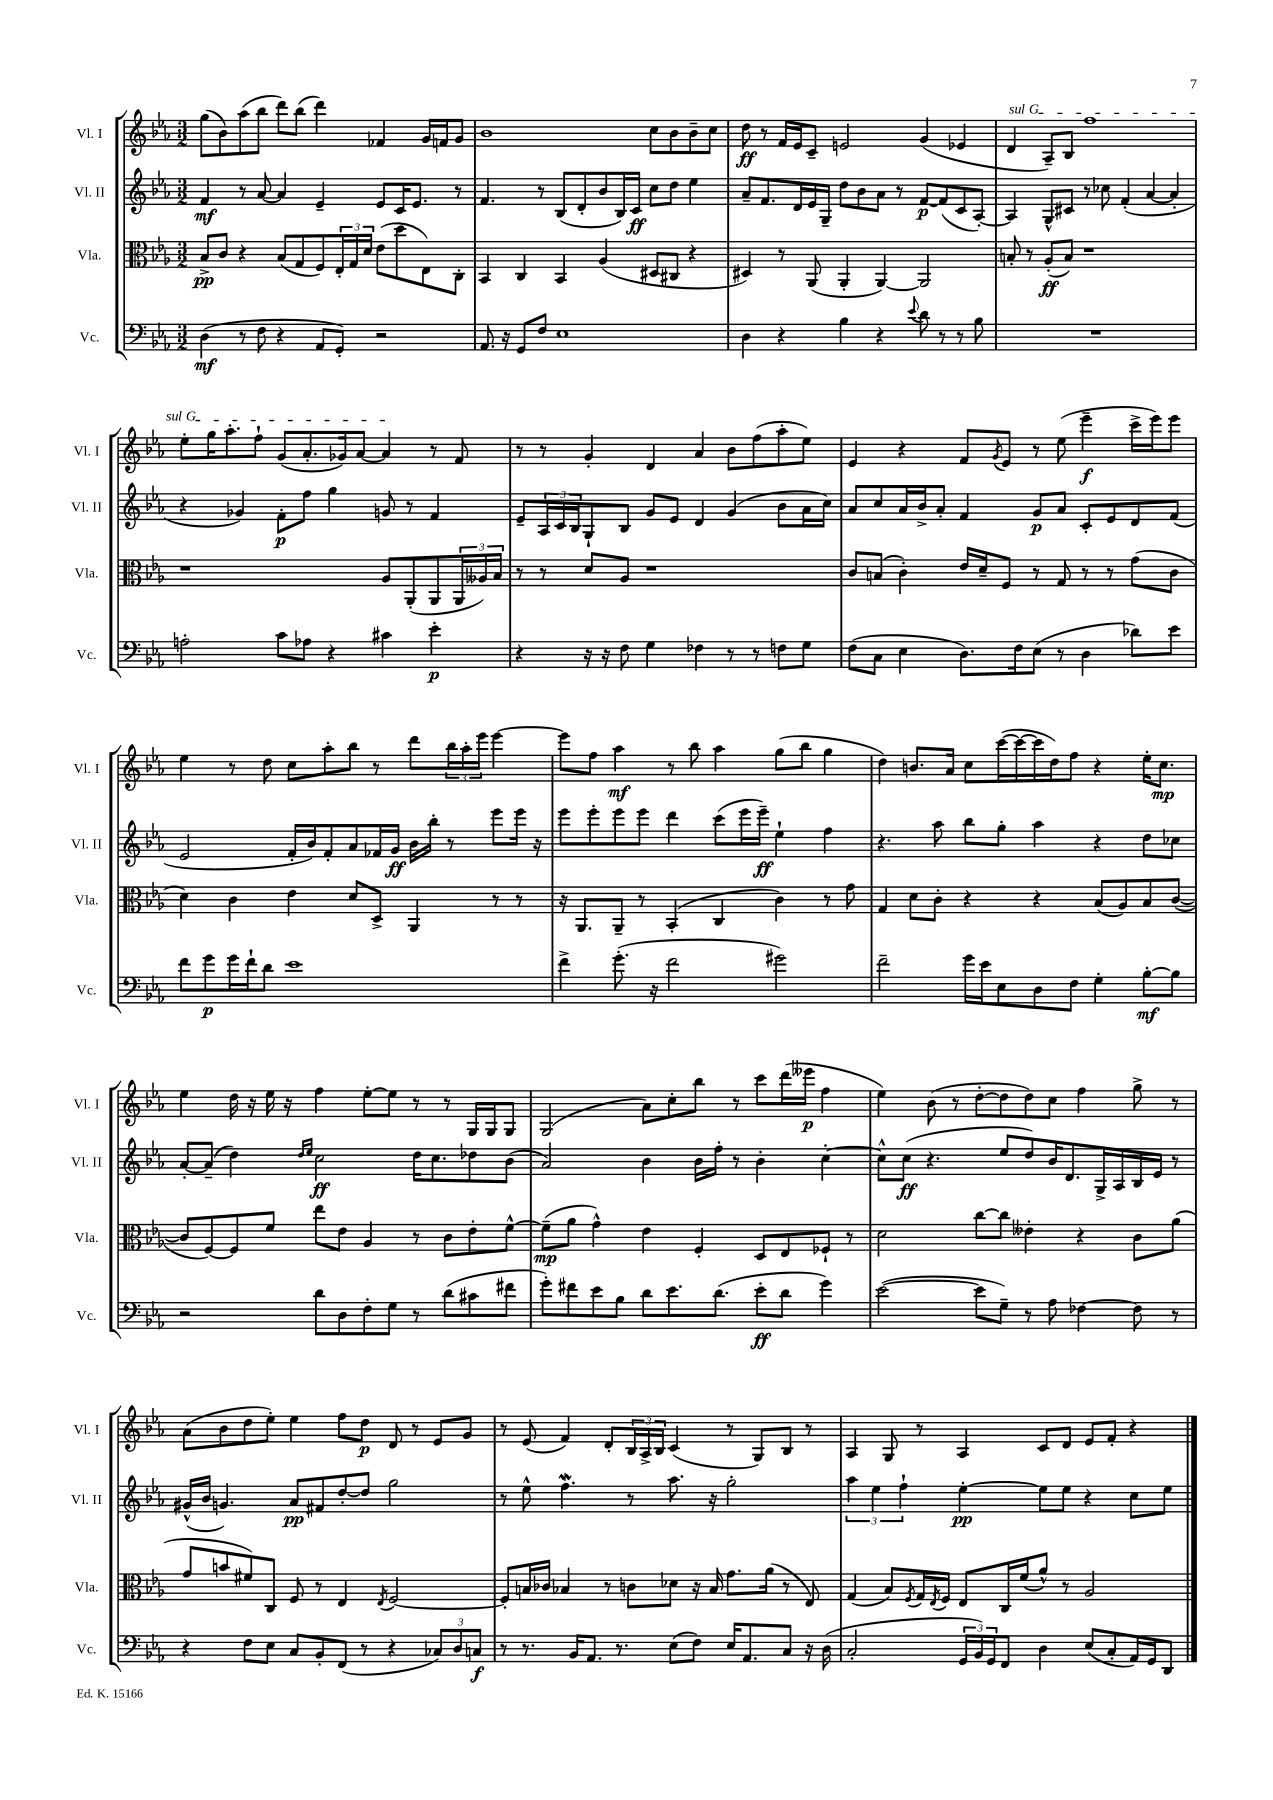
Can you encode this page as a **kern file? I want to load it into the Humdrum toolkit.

**kern	**dynam	**kern	**dynam	**kern	**dynam	**kern	**dynam
*part4	*part4	*part3	*part3	*part2	*part2	*part1	*part1
*staff4	*staff4	*staff3	*staff3	*staff2	*staff2	*staff1	*staff1
*I"Vc.	*	*I"Vla.	*	*I"Vl. II	*	*I"Vl. I	*
*I'Vc.	*	*I'Vla.	*	*I'Vl. II	*	*I'Vl. I	*
*clefF4	*	*clefC3	*	*clefG2	*	*clefG2	*
*k[b-e-a-]	*	*k[b-e-a-]	*	*k[b-e-a-]	*	*k[b-e-a-]	*
*M3/2	*	*M3/2	*	*M3/2	*	*M3/2	*
=1	=1	=1	=1	=1	=1	=1	=1
(4D\	mf	8B-^/L	pp	4f/	mf	(8gg\L	.
.	.	8c/J	.	.	.	8b-\)	.
8r	.	4r	.	8r	.	(8aa-\	.
8F\	.	.	.	[8a-/	.	8bb-\J	.
4r	.	(8B-/L	.	4a-/]	.	8ddd\L)	.
.	.	8G/	.	.	.	(8bb-\J	.
8AA-/L	.	8F/)	.	4e-~/	.	4ddd\)	.
8GG'/J)	.	24E-'/L	.	.	.	.	.
.	.	24G/	.	.	.	.	.
.	.	24d/JJ	.	.	.	.	.
2r	.	(8e-\L	.	8e-/L	.	4f-X/	.
.	.	8dd\	.	16c/K	.	.	.
.	.	.	.	8.e-/J	.	.	.
.	.	8E-\)	.	.	.	16g/LL	.
.	.	.	.	.	.	16fn/J	.
.	.	8C'\J	.	8r	.	8g/J	.
=2	=2	=2	=2	=2	=2	=2	=2
8.AA-/	.	4BB-/	.	4.f/	.	1b-	.
16r	.	.	.	.	.	.	.
8GG/L	.	4C/	.	.	.	.	.
8F/J	.	.	.	8r	.	.	.
1E-	.	4BB-/	.	(8B-/L	.	.	.
.	.	.	.	8d'/	.	.	.
.	.	(4A-/	.	8b-/	.	.	.
.	.	.	.	16B-/L)	.	.	.
.	.	.	.	16c/JJ	ff	.	.
.	.	8D#X/L	.	8cc\L	.	8cc\L	.
.	.	8C#X/J	.	8dd\J	.	8b-\	.
.	.	4r	.	4ee-\	.	8b-~\	.
.	.	.	.	.	.	8cc\J	.
=3	=3	=3	=3	=3	=3	=3	=3
4D\	.	4D#X/)	.	8a-~/L	.	8dd\	ff
.	.	.	.	8.f/	.	8r	.
4r	.	8r	.	.	.	16f/LL	.
.	.	.	.	16d/L	.	16e-/J	.
.	.	(8AA-/	.	16e-/	.	8c~/J	.
.	.	.	.	16G~/JJ	.	.	.
4B-\	.	4AA-'/	.	8dd\L	.	2en/	.
.	.	.	.	8b-\	.	.	.
4r	.	[4AA-/)	.	8a-\J	.	.	.
.	.	.	.	8r	.	.	.
8qqe-/	.	.	.	.	.	.	.
8d\	.	2AA-/]	.	[8f/L	p	(4g/	.
8r	.	.	.	(8f/]	.	.	.
8r	.	.	.	8c/	.	4e-X/	.
8B-\	.	.	.	[8A-'/J)	.	.	.
=4	=4	=4	=4	=4	=4	=4	=4
!	!	!	!	!	!	!LO:TX:a:i:t=sul G	!
1.r	.	8Bn'/	.	4A-/]	.	4d/	.
.	.	8r	.	.	.	.	.
.	.	(8A-'/L	ff	8G^^/L	.	8A-~/L)	.
.	.	8B/J)	.	8c#X/J	.	8B-/J	.
.	.	1r	.	8r	.	1ff	.
.	.	.	.	8cc-X\	.	.	.
.	.	.	.	(4f'/	.	.	.
.	.	.	.	[4a-/	.	.	.
.	.	.	.	4a-'/]	.	.	.
!!LO:LB:g=z
=5	=5	=5	=5	=5	=5	=5	=5
2An'\	.	1r	.	4r	.	8ee-'\L	.
.	.	.	.	.	.	16gg\K	.
.	.	.	.	.	.	8.aa-'\	.
.	.	.	.	4g-X/)	.	.	.
.	.	.	.	.	.	8ff`\J	.
8c\L	.	.	.	8f'\L	p	(8g/L	.
8A-X\J	.	.	.	8ff\J	.	8.a-'/	.
4r	.	.	.	4gg\	.	.	.
.	.	.	.	.	.	16g-X/k)	.
.	.	.	.	.	.	[8a-/J	.
4c#X\	.	8A-/L	.	8gn/	.	4a-/]	.
.	.	(8AA-'/	.	8r	.	.	.
4e-'\	p	8AA-/	.	4f/	.	8r	.
.	.	24AA-/L	.	.	.	8f/	.
.	.	24A--X/)	.	.	.	.	.
.	.	24B-/JJ	.	.	.	.	.
=6	=6	=6	=6	=6	=6	=6	=6
4r	.	8r	.	8e-~/L	.	8r	.
.	.	8r	.	24A-/L	.	8r	.
.	.	.	.	24c/	.	.	.
.	.	.	.	24B-/J	.	.	.
16r	.	8d/L	.	8G`/	.	4g'/	.
16r	.	.	.	.	.	.	.
8F\	.	8A-/J	.	8B-/J	.	.	.
4G\	.	1r	.	8g/L	.	4d/	.
.	.	.	.	8e-/J	.	.	.
4F-X\	.	.	.	4d/	.	4a-/	.
8r	.	.	.	(4g/	.	8b-\L	.
8r	.	.	.	.	.	(8ff\	.
8Fn\L	.	.	.	8b-\L	.	8aa-'\	.
8G\J	.	.	.	16a-\L	.	8ee-\J)	.
.	.	.	.	16cc\JJ)	.	.	.
=7	=7	=7	=7	=7	=7	=7	=7
(8F\L	.	8c/L	.	8a-/L	.	4e-/	.
8C\J	.	(8Bn/J	.	8cc/	.	.	.
4E-\	.	4c'\)	.	16a-/L	.	4r	.
.	.	.	.	16b-^/J	.	.	.
.	.	.	.	8a-'/J	.	.	.
8.D\L)	.	16e-/LL	.	4f/	.	8f/L	.
.	.	16d~/J	.	.	.	.	.
.	.	.	.	.	.	8qg/	.
.	.	8F/J	.	.	.	8e-/J	.
16F\k	.	.	.	.	.	.	.
(8E-\J	.	8r	.	8g/L	p	8r	.
8r	.	8G/	.	8a-/J	.	(8ee-\	.
4D\	.	8r	.	8c'/L	.	4eee-~\	f
.	.	8r	.	8e-/	.	.	.
8d-X\L)	.	(8g\L	.	8d/	.	16ccc^\LL	.
.	.	.	.	.	.	16eee-\J)	.
8e-\J	.	8c\J	.	(8f/J	.	8eee-\J	.
!!LO:LB:g=z
=8	=8	=8	=8	=8	=8	=8	=8
8f\L	.	4d\)	.	2e-/	.	4ee-\	.
8g\	p	.	.	.	.	.	.
16g\L	.	4c\	.	.	.	8r	.
16f`\J	.	.	.	.	.	.	.
8d\J	.	.	.	.	.	8dd\	.
1e-	.	4e-\	.	16f'/LL	.	8cc\L	.
.	.	.	.	16b-/J)	.	.	.
.	.	.	.	8f'/	.	8aa-'\	.
.	.	8d/L	.	8a-/	.	8bb-\J	.
.	.	8D^/J	.	16f-X/L	.	8r	.
.	.	.	.	16g/JJ	ff	.	.
.	.	4AA-/	.	16b-\LL	.	8ddd\L	.
.	.	.	.	16bb-'\JJ	.	.	.
.	.	.	.	8r	.	24bb-\L	.
.	.	.	.	.	.	24aa-'\	.
.	.	.	.	.	.	24eee-\JJ	.
.	.	8r	.	8eee-\L	.	[4eee-\	.
.	.	8r	.	16eee-\Jk	.	.	.
.	.	.	.	16r	.	.	.
=9	=9	=9	=9	=9	=9	=9	=9
4f^\	.	16r	.	8eee-\L	.	8eee-\L]	.
.	.	8.AA-/L	.	.	.	.	.
.	.	.	.	8eee-'\	.	8ff\J	.
(8.g'\	.	8AA-~/J	.	8eee-\	.	4aa-\	mf
.	.	8r	.	8eee-\J	.	.	.
16r	.	.	.	.	.	.	.
2f\	.	(4BB-'/	.	4ddd\	.	8r	.
.	.	.	.	.	.	8bb-\	.
.	.	4C/	.	(8ccc\L	.	4aa-\	.
.	.	.	.	16eee-\L	.	.	.
.	.	.	.	16eee-~\JJ)	ff	.	.
2g#X\)	.	4c\)	.	4ee-`\	.	(8gg\L	.
.	.	.	.	.	.	8bb-\J	.
.	.	8r	.	4ff\	.	4gg\	.
.	.	8g\	.	.	.	.	.
=10	=10	=10	=10	=10	=10	=10	=10
2f~\	.	4G/	.	4.r	.	4dd\)	.
.	.	8d\L	.	.	.	8.bn/L	.
.	.	8c'\J	.	8aa-\	.	.	.
.	.	.	.	.	.	16a-/Jk	.
16g\LL	.	4r	.	8bb-\L	.	8cc\L	.
16e-\J	.	.	.	.	.	.	.
8E-\	.	.	.	8gg'\J	.	([16ccc\L	.
.	.	.	.	.	.	16ccc\_	.
8D\	.	4r	.	4aa-\	.	16ccc\]	.
.	.	.	.	.	.	16dd\J)	.
8F\J	.	.	.	.	.	8ff\J	.
4G'\	.	(8B-/L	.	4r	.	4r	.
.	.	8A-/)	.	.	.	.	.
[8B-'\L	mf	8B-/	.	8dd\L	.	16ee-'\KL	.
.	.	.	.	.	.	8.cc\J	mp
8B-\J]	.	([8c/J	.	8cc-X\J	.	.	.
!!LO:LB:g=z
=11	=11	=11	=11	=11	=11	=11	=11
2r	.	8c/L]	.	[8a-'/L	.	4ee-\	.
.	.	[8F/)	.	(8a-~/J]	.	.	.
.	.	8F/]	.	4dd\)	.	16dd\	.
.	.	.	.	.	.	16r	.
.	.	8f/J	.	.	.	16ee-\	.
.	.	.	.	.	.	16r	.
.	.	.	.	16qqdd/LL	.	.	.
.	.	.	.	16qqee-/JJ	.	.	.
8d\L	.	8ee-\L	.	2cc\	ff	4ff\	.
8D\	.	8e-\J	.	.	.	.	.
8F'\	.	4A-/	.	.	.	[8ee-'\L	.
8G\J	.	.	.	.	.	8ee-\J]	.
8r	.	8r	.	16dd\KL	.	8r	.
.	.	.	.	8.cc\	.	.	.
(8d\L	.	8c\L	.	.	.	8r	.
8c#X\	.	8e-'\	.	8dd-X\	.	16G/LL	.
.	.	.	.	.	.	16G/J	.
8f#X\J	.	[8f^^\J	.	(8b-\J	.	8G/J	.
=12	=12	=12	=12	=12	=12	=12	=12
8g'\L)	.	(8f~\L]	mp	2a-/)	.	(2G/	.
8f#X\	.	8a-\J	.	.	.	.	.
8e-\	.	4g^^\)	.	.	.	.	.
8B-\J	.	.	.	.	.	.	.
8d\L	.	4e-\	.	4b-\	.	8a-\L)	.
8.e-\	.	.	.	.	.	8cc'\	.
.	.	4F'/	.	16b-\LL	.	8bb-\J	.
(8.d\J	.	.	.	16ff'\JJ	.	.	.
.	.	.	.	8r	.	8r	.
8e-'\L	ff	8D/L	.	4b-'\	.	8ccc\L	.
8d\J	.	8E-/	.	.	.	(16ddd\L	.
.	.	.	.	.	.	16eee--X\JJ	p
4g\)	.	8F-X`/J	.	[4cc'\	.	4ff\	.
.	.	8r	.	.	.	.	.
=13	=13	=13	=13	=13	=13	=13	=13
([2e-\	.	2d\	.	8cc^^\L]	.	4ee-\)	.
.	.	.	.	(8cc\J	ff	.	.
.	.	.	.	4.r	.	(8b-\	.
.	.	.	.	.	.	8r	.
8e-\L]	.	[8cc\L	.	.	.	[8dd'\L	.
8G~\J)	.	8cc\J]	.	8ee-/L	.	8dd\]	.
8r	.	4e--X'\	.	8dd/)	.	8dd\)	.
8A-\	.	.	.	16b-/K	.	8cc\J	.
.	.	.	.	8.d/	.	.	.
[4F-X\	.	4r	.	.	.	4ff\	.
.	.	.	.	16G^/L	.	.	.
.	.	.	.	16A-/	.	.	.
8F-\]	.	8c\L	.	16B-/	.	8gg^\	.
.	.	.	.	16e-/JJ	.	.	.
8r	.	(8a-\J	.	8r	.	8r	.
!!LO:LB:g=z
=14	=14	=14	=14	=14	=14	=14	=14
4r	.	8g/L	.	(16g#X^^/LL	.	(8a-\L	.
.	.	.	.	16b-/JJ	.	.	.
.	.	8bn/	.	4.gn/)	.	8b-\	.
8F\L	.	8f#X/)	.	.	.	8dd\	.
8E-\J	.	8C/J	.	.	.	8ee-'\J)	.
8C/L	.	8F/	.	8a-/L	pp	4ee-\	.
8BB-'/	.	8r	.	8f#X/	.	.	.
(8FF/J	.	4E-/	.	[8dd'/	.	8ff\L	.
8r	.	.	.	8dd/J]	.	8dd\J	p
.	.	8qE-/	.	.	.	.	.
4r	.	[2F/	.	2gg\	.	8d/	.
.	.	.	.	.	.	8r	.
12C-X/L)	.	.	.	.	.	8e-/L	.
12D/	.	.	.	.	.	.	.
.	.	.	.	.	.	8g/J	.
12Cn/J	f	.	.	.	.	.	.
=15	=15	=15	=15	=15	=15	=15	=15
8r	.	8F'/L]	.	8r	.	8r	.
8.r	.	16Bn/L	.	8ee-^^\	.	(8e-/	.
.	.	16c-X/JJ	.	.	.	.	.
.	.	4B-X/	.	4.ffW\	.	4f/)	.
16BB-/KL	.	.	.	.	.	.	.
8.AA-/J	.	.	.	.	.	.	.
.	.	8r	.	.	.	8d'/L	.
8.r	.	.	.	.	.	.	.
.	.	8cn\L	.	8r	.	24B-/L	.
.	.	.	.	.	.	24A-^/	.
.	.	.	.	.	.	24B-/JJ	.
(8E-\L	.	8d-X\J	.	8.aa-\	.	(4c/	.
8F\J)	.	16r	.	.	.	.	.
.	.	16B-/	.	16r	.	.	.
16E-/KL	.	8.g\L	.	2gg'\	.	8r	.
8.AA-/	.	.	.	.	.	.	.
.	.	.	.	.	.	8G/L)	.
.	.	(16a-\Jk	.	.	.	.	.
8C/J	.	8r	.	.	.	8B-/J	.
16r	.	8E-/)	.	.	.	8r	.
(16D\	.	.	.	.	.	.	.
=16	=16	=16	=16	=16	=16	=16	=16
2C'/	.	(4G/	.	6aa-\	.	4A-/	.
.	.	.	.	6ee-\	.	.	.
.	.	8B-/L)	.	.	.	8G/	.
.	.	.	.	6ff`\	.	.	.
.	.	8qF/	.	.	.	.	.
.	.	16G/L	.	.	.	8r	.
.	.	8qE-/	.	.	.	.	.
.	.	16F/JJ	.	.	.	.	.
24GG/LL	.	8E-/L	.	[4ee-'\	pp	4A-/	.
24BB-/)	.	.	.	.	.	.	.
24GG/J	.	.	.	.	.	.	.
8FF/J	.	16C/L	.	.	.	.	.
.	.	(16f/J	.	.	.	.	.
4D\	.	8a-^^/J)	.	8ee-\L]	.	8c/L	.
.	.	8r	.	8ee-\J	.	8d/J	.
(8E-/L	.	2A-/	.	4r	.	8e-/L	.
8C'/	.	.	.	.	.	8f'/J	.
16AA-/L)	.	.	.	8cc\L	.	4r	.
16GG/J	.	.	.	.	.	.	.
8DD/J	.	.	.	8ee-\J	.	.	.
==	==	==	==	==	==	==	==
*-	*-	*-	*-	*-	*-	*-	*-
